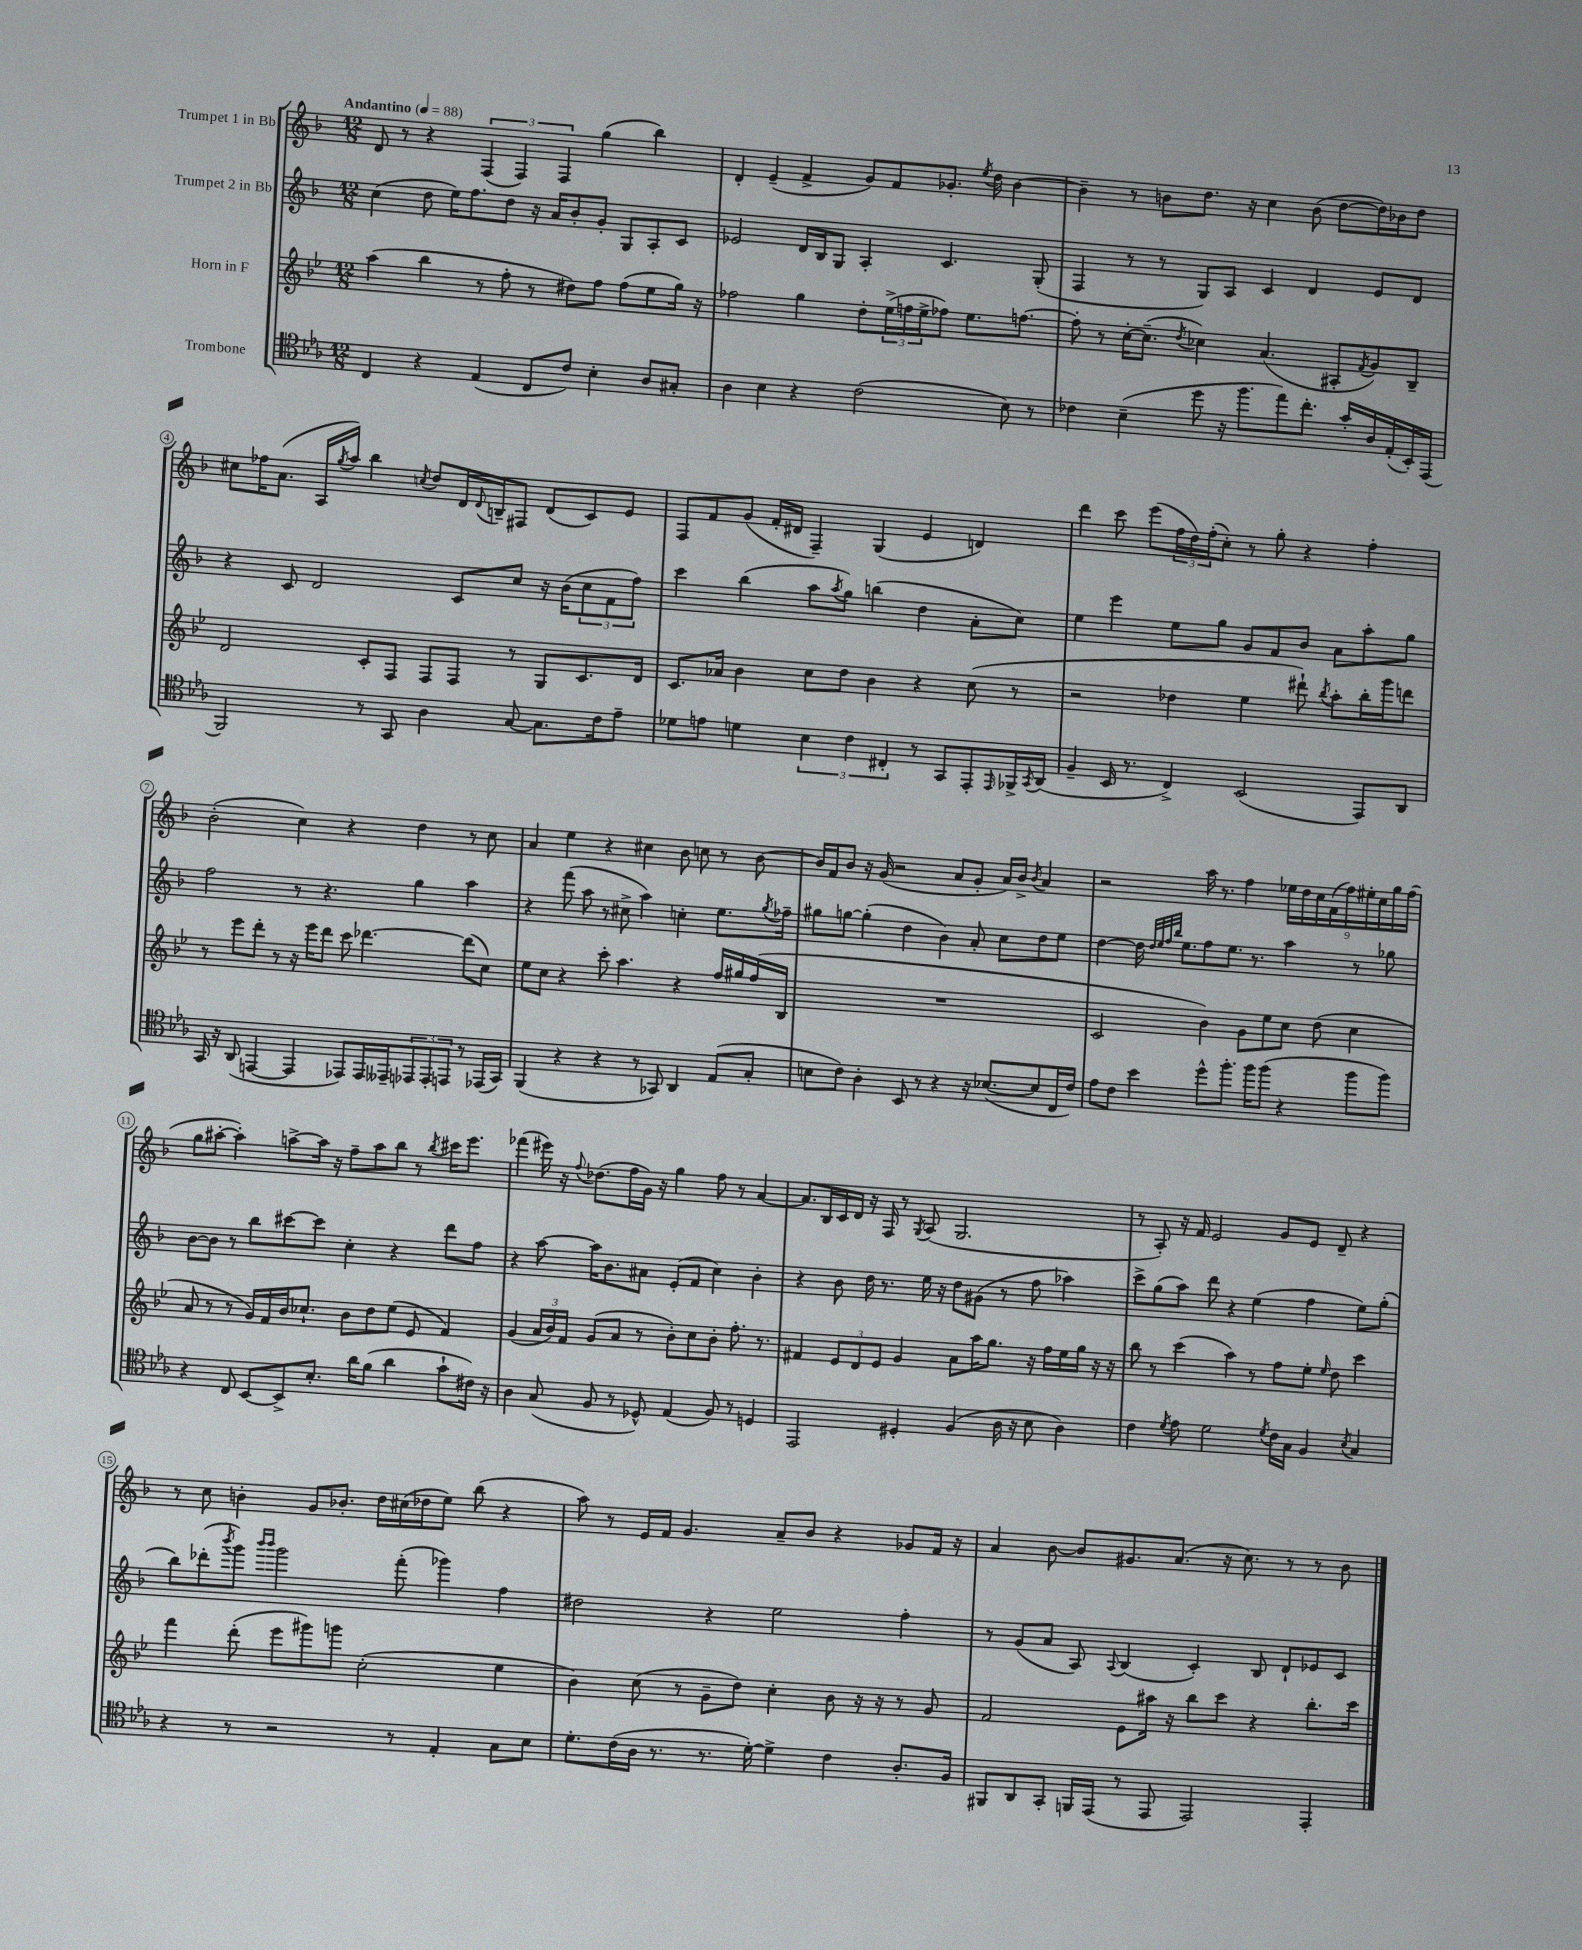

**kern	**kern	**kern	**kern
*staff4	*staff3	*staff2	*staff1
*clefC4	*clefG2	*clefG2	*clefG2
*k[b-e-a-]	*k[b-e-]	*k[b-]	*k[b-]
*M12/8	*M12/8	*M12/8	*M12/8
*MM88	*MM88	*MM88	*MM88
4C	(4aa	(4cc	8d
.	.	.	8r
4r	4bb-	8dd	4r
.	.	16ee)	.
.	.	8.ff	.
(4E-	8r	.	(6F
.	8ff'	8dd	.
.	.	.	6F)
8C	8r	16r	.
.	.	16a	.
.	.	.	6F
8c)	8dd#)	8b-'	.
4B-'	8ff	8g'	(4gg
.	(8ff	8G	.
8A-	8ee-	8A'	4bb-)
8G#'	16gg)	8c	.
.	16r	.	.
=	=	=	=
4A-	2ff-	2e-	4d'
4B-	.	.	(4e~
4r	4gg	16d	4f^
.	.	16B-	.
.	.	8G	.
(2c	8dd'	4A'	8g)
.	(24ee-^	.	8f
.	24ff	.	.
.	24ee-^	.	.
.	8ff-)	4.c	8.g-'
.	8.ee-	.	.
.	.	.	8qee
.	.	.	16dd
8B-)	.	.	[4b-
.	[8.ff	.	.
8r	.	(8G'	.
=	=	=	=
4c-	8ff']	4F	4b-~]
.	8r	.	.
(4B-~	[16cc'	8r	8r
.	(8.cc~]	.	.
.	.	8r	8b
.	8qdd	.	.
8dd	4cc-)	8G)	8.dd
16r	.	8A	.
8.ff	.	.	16r
.	(4.a	4c	4cc
8ee-)	.	.	.
8.cc'	.	4d	(8b
.	8A#'	.	[8dd
16g'	.	.	.
.	8qf	.	.
16A-	8g)	8e	16dd])
(16E-'	.	.	16b-
16BB-')	8B-~	8d	8dd
(16EE-	.	.	.
=	=	=	=
2FF)	2d	4r	8cc#
.	.	.	16ff-
.	.	.	(8.a
.	.	8c	.
.	.	2d	16A
.	.	.	8qgg
.	.	.	16aa)
8r	8c'	.	4bb-
8GG	8F	.	.
.	.	.	8qcc
4A-	8F	.	8dd
.	8F	8c	16d
.	.	.	8qqd
.	.	.	16B~
[8G	8r	8cc	8F#
8.G]	8G	16r	(8d
.	.	(16b-	.
.	8.c	12cc	8c)
16c	.	.	.
.	.	12f	.
8e-~	.	.	8e
.	.	12ff)	.
.	16d	.	.
=	=	=	=
8d-	8.c	4ccc	8F
8e	.	.	8f
.	16a-	.	.
4d	4b-	(4bb-	(8g
.	.	.	16f'
.	.	.	16d#
6B-	8cc	8aa	4F~)
.	.	8qaa	.
.	8dd	8gg)	.
6c	.	.	.
.	4b-	(4bb	(4G
6C#'	.	.	.
8r	4r	4dd	4e
8GG	.	.	.
8EE-'	(8cc	8a'	4d)
16qqEE-	.	.	.
16FF-^	8r	8cc)	.
8qGG	.	.	.
(16AA-	.	.	.
=	=	=	=
4F~	2r	4ee	4ddd
16BB-	.	4eee	8ccc
8.r	.	.	.
.	.	.	(8eee
4C^)	4dd-	8ee	24ff
.	.	.	24dd)
.	.	.	(24ff'
.	.	8gg	8cc')
(2BB-	4ee-	8g	8r
.	.	8f	8gg'
.	8ddd#`)	8b-	4r
.	8qbb-	.	.
.	8aa'	8a	.
8EE-)	16bb-'	8aa'	4ff'
.	16ggg	.	.
8AA-	8ddd	8gg	.
=	=	=	=
16GG	8r	2ff	(2b-'
16r	.	.	.
(8AA-	8eee-	.	.
[4EE	8ddd'	.	.
.	8r	.	.
4EE]	16r	8r	4cc)
.	16eee-	.	.
.	8ddd	4.r	.
8EE-)	8ccc	.	4r
16EE-	[4.ddd-	.	.
16EE--~	.	.	.
12EE-	.	4gg	4dd
12EE-'	.	.	.
12EE	.	.	.
8r	(8ddd-]	4aa	8r
(16EE-	8cc)	.	8cc
16GG)	.	.	.
=	=	=	=
(4FF	8ee-	4r	4a
.	8cc	.	.
4r	4r	(8fff	4ee
.	.	8aa	.
4r	8ccc'	8r	4r
.	4.aa	8cc#^	.
8r	.	4aa)	4cc#
8GG-)	.	.	.
4AA-	4r	4cc'	8b-
.	.	.	8cc
(8E-	16ff	8.ee	8r
.	16gg#	.	.
8G'	(16ff	.	[8b-
.	.	8qgg	.
.	16B-	16ff-~	.
=	=	=	=
8B	1.r	8gg#	16b-]
.	.	.	16f
8c)	.	[8gg	8b-
4A-'	.	(4gg']	16r
.	.	.	(16g
.	.	.	2r
8BB-	.	4dd	.
8r	.	.	.
4r	.	4b-)	.
.	.	.	8a
16r	.	8a'	8g'
([8.B-	.	.	.
.	.	8cc	16a)
.	.	.	16b-^
.	.	.	8qb-
8B-]	.	8dd	4a
16C	.	8ee	.
16c)	.	.	.
=	=	=	=
8e-	2c	[4dd	2r
8c	.	.	.
4b-	.	16dd]	.
.	.	32qqdd	.
.	.	32qqee	.
.	.	32qqff	.
.	.	32qqbb-	.
.	.	8.ee	.
8dd^^	4b-)	8ff	16aa
.	.	.	8.r
8.ff'	.	8.ee	.
.	8g	.	4ff
16ff	.	8.r	.
(8ff	8ee-	.	.
4r	8cc	4aa	18ee-
.	.	.	18dd
.	.	.	18cc
.	(8dd	.	.
.	.	.	(18f
.	.	.	18ff)
8ff	4cc	8r	.
.	.	.	18ee#'
.	.	.	18cc
8ff)	.	8gg-	.
.	.	.	18gg
.	.	.	(18ff
=	=	=	=
4r	8a	[8b-	8gg
.	8r	8b-]	[8aa#'
8C	8r	8r	4aa#'])
[8BB-	16g)	8bb-	.
.	16f	.	.
8BB-^]	16b-	[8ccc#	[8aa^
.	8.cc-`	.	.
8.B-'	.	8ccc#]	16aa]
.	.	.	16r
.	8b-	4cc'	8ff~
16a-	.	.	.
(8f	8dd	.	8aa
4a-	(8ee-	4r	8bb-
.	8e-	.	8r
.	.	.	8qbb-
8g`	4f)	8ddd	16ccc#
.	.	.	8.eee
16c#)	.	8ff	.
16r	.	.	.
=	=	=	=
4A-	(4g	4r	(4fff-
(8G	24a	[8aa	16eee#)
.	24b-)	.	.
.	.	.	16r
.	24f	.	.
.	.	.	8qqff
8F	(8g	16aa]	(8.dd-
.	.	8.b-	.
8r	8a	.	.
.	.	.	16ff
8D-^^)	8r	8a#	16g)
.	.	.	16r
(4E-	8b-')	(8e'	4gg
.	8cc	8f	.
8F)	8b-'	4cc)	8ff
8r	8.ff'	.	8r
4D	.	4b-'	[4a
.	8.r	.	.
=	=	=	=
2EE-	4f#	4r	8.a]
.	.	.	16B-
.	12e-	8b-	16c
.	.	.	16d
.	12d	.	.
.	.	16dd	16r
.	12e-	.	.
.	.	8.r	16F
4D#'	4g	.	8r
.	.	.	8qG
.	.	16ee	(8A
.	.	16r	.
(4F	8a	8dd	2.G
.	16aa	(8g#	.
.	8.gg	.	.
16A-	.	8r	.
16r	.	.	.
8B-	16r	8ff	.
.	16ff	.	.
4A-)	16ee-	4aa-)	.
.	16gg	.	.
.	16r	.	.
.	16r	.	.
=	=	=	=
4c	8bb-	8ccc^	8r
.	8r	(8gg	8A')
8qd	.	.	.
8e-	(4ccc	8aa)	16r
.	.	.	16f
2d	.	8ddd	2e
.	4aa)	4r	.
.	8r	(4ee	.
8qd	.	.	.
16c	8ff	.	8g
16G	.	.	.
4F	8ee-'	4ff	8e
.	16qqee-	.	.
.	8dd	.	8d~
8qB-	.	.	.
4G	4ccc	8ee)	4r
.	.	(8gg'	.
=	=	=	=
4r	4fff	8bb-)	8r
.	.	(8ddd-'	8cc
.	.	8qbbb-	.
8r	(8ddd'	8ggg)	4b'
.	.	16qqbbb-	.
.	.	16qqbbb-	.
2r	8eee-	2ggg	.
.	8ggg#)	.	8g
.	8ggg	.	8.b-'
.	(2cc'	.	.
.	.	.	16dd
8r	.	(8fff'	(16cc#
.	.	.	16dd-
4E-'	.	4ggg-)	8ee)
.	.	.	(8bb-
8G	4ee-	4ff	4r
8B-	.	.	.
=	=	=	=
8.d'	4b-)	2dd#	8aa)
.	.	.	8r
(16c	.	.	.
16A-	(8cc	.	16e
8.r	.	.	16f
.	8r	.	4.g
8.r	8g~	4r	.
.	8dd)	.	.
[16d')	.	.	.
4d^]	4cc'	2ee	8a~
.	.	.	8b-
4c	8b-	.	4r
.	16r	.	.
.	16r	.	.
8.A-'	8r	4ff'	8g-
.	8g	.	16f
16F	.	.	16r
=	=	=	=
8FF#	2f	8r	4a
8AA-	.	(8g	.
8GG'	.	8a	[8b-
16FF	.	8A)	8b-]
(16EE-	.	.	.
.	.	8qqA	.
8r	8e-	(4B-	8.g#
8EE-	16aa#	.	.
.	16r	.	(8.a
2EE-)	8bb-	4c')	.
.	8ccc	.	16r
.	.	.	8.cc)
.	4r	8B-	.
.	.	8d`	8r
4EE-'	8.bb-'	8e-	8r
.	.	8c	8b-
.	16ccc	.	.
==	==	==	==
*-	*-	*-	*-
